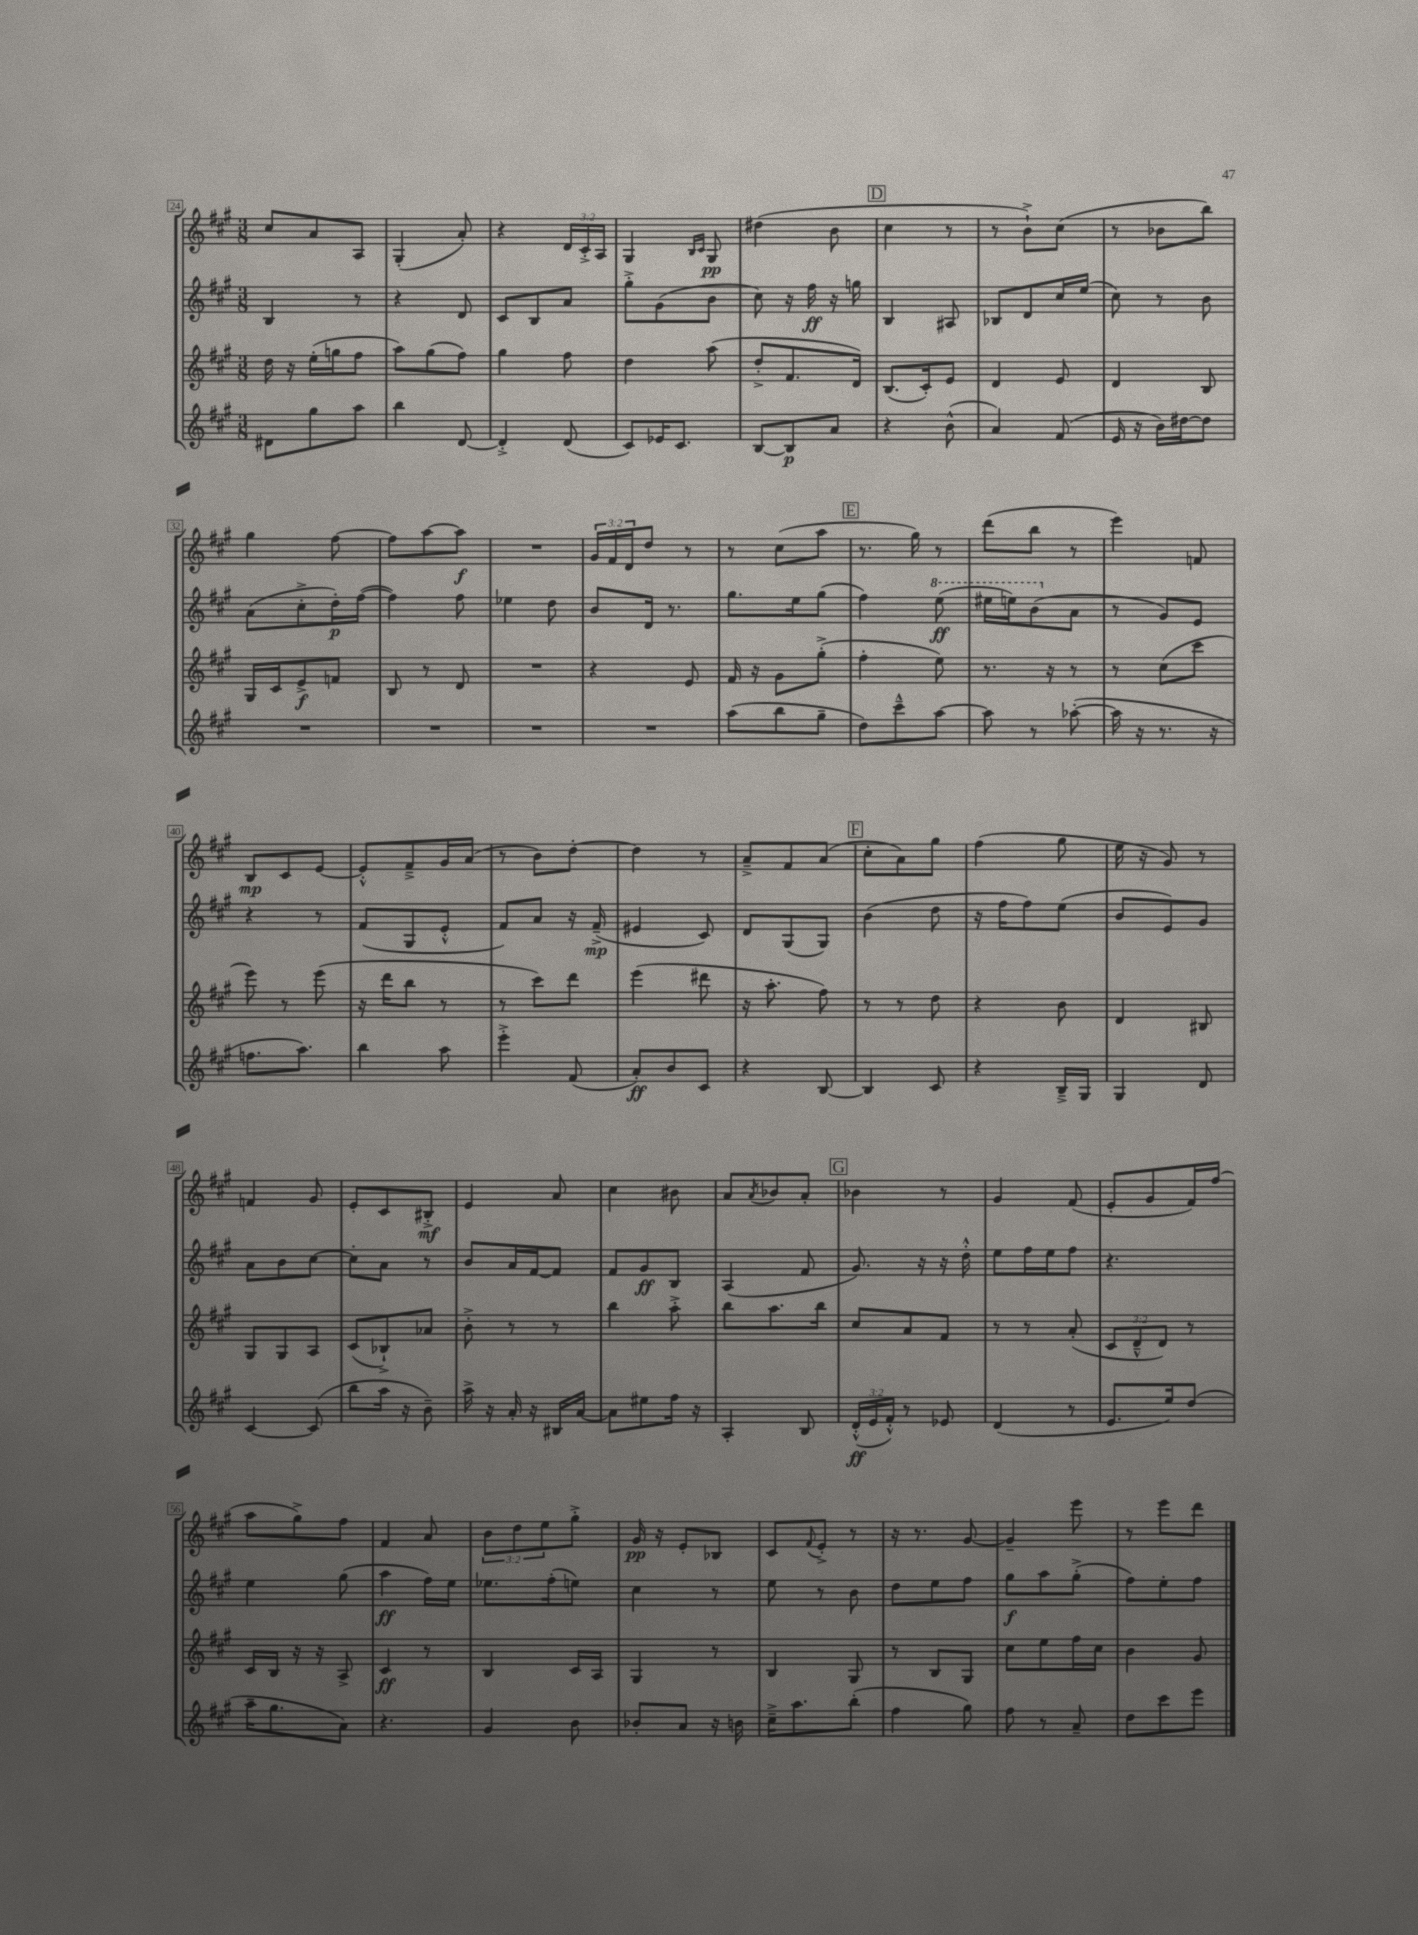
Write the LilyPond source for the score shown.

<<
\new StaffGroup <<
\new Staff = "s0" {
    \clef treble \key a \major \numericTimeSignature \time 3/8 \override Staff.TupletNumber.text = #tuplet-number::calc-fraction-text
    cis''8 a'8 a8 |
    gis4-.( a'8-.) |
    r4 \tuplet 3/2 { d'16 cis'16-.-> a16 } |
    gis4 \grace { b16 cis'16 } gis8\pp |
    dis''4( b'8 |
    \mark \markup { \box "D" } cis''4 r8 |
    r8 b'8-!->) cis''8( |
    r8 bes'8 b''8) |
    gis''4 fis''8~ |
    fis''8 a''8~ a''8\f |
    R4. |
    \tuplet 3/2 { gis'16 fis'16 d'16 } d''8 r8 |
    r8 cis''8( a''8 |
    \mark \markup { \box "E" } r8. gis''16) r8 |
    d'''8( b''8 r8 |
    e'''4) f'8 |
    b8\mp cis'8 e'8~ |
    e'8-.-^ fis'8---> gis'16 a'16( |
    r8 b'8) d''8~-. |
    d''4 r8 |
    a'8---> fis'8 a'8( |
    \mark \markup { \box "F" } cis''8-. a'8) gis''8 |
    fis''4( gis''8 |
    e''16 r16 gis'8) r8 |
    f'4 gis'8 |
    e'8-. cis'8 bis8-.->\mf |
    e'4 a'8 |
    cis''4 bis'8 |
    a'8 \acciaccatura { a'8 } bes'8 a'8-. |
    \mark \markup { \box "G" } bes'4 r8 |
    gis'4 fis'8( |
    e'8-. gis'8 fis'16) fis''16( |
    a''8 gis''8->) fis''8 |
    fis'4 a'8 |
    \tuplet 3/2 { b'8 d''8 e''8 } gis''8-.-> |
    gis'16\pp r16 e'8-. bes8 |
    cis'8 \appoggiatura { fis'8 } e'8-.-> r8 |
    r16 r8. gis'8~ |
    gis'4-- e'''8 |
    r8 e'''8 d'''8 \bar "|." |
}
\new Staff = "s1" {
    \clef treble \key a \major \numericTimeSignature \time 3/8
    b4 r8 |
    r4 d'8 |
    cis'8 b8 a'8 |
    gis''8-.-> gis'8( b'8 |
    cis''8) r16 fis''16\ff r16 g''16 |
    \mark \markup { \box "D" } b4 ais8 |
    bes8 d'8 cis''16 e''16( |
    cis''8) r8 b'8 |
    a'8( cis''8-.-> d''16-.\p) fis''16~( |
    fis''4) fis''8 |
    ees''4 d''8 |
    b'8 d'16 r8. |
    gis''8. e''16 gis''8( |
    \mark \markup { \box "E" } fis''4) \ottava #1 e'''8\ff( |
    eis'''16 e'''16) b''8( \ottava #0 a'8 |
    r8 gis'8) e'8 |
    r4 r8 |
    fis'8( gis8 e'8-.-^ |
    fis'8) a'8 r16 fis'16--->\mp( |
    eis'4 cis'8) |
    d'8 gis8( gis8) |
    \mark \markup { \box "F" } b'4( d''8 |
    r16 fis''16 fis''8) e''8( |
    b'8 e'8) gis'8 |
    a'8 b'8 cis''8~ |
    cis''8-. a'8 r8 |
    b'8 a'16 fis'16~ fis'8 |
    fis'8 gis'8\ff b8 |
    a4( fis'8 |
    \mark \markup { \box "G" } gis'8.) r16 r16 d''16-.-^ |
    e''8 fis''16 e''16 fis''8 |
    r4. |
    e''4 gis''8( |
    a''4\ff fis''16) e''16 |
    ees''8. fis''16-.( e''8) |
    cis''4 r8 |
    e''8 r8 b'8 |
    d''8 e''8 fis''8 |
    gis''8\f a''8 gis''8-.->( |
    fis''8) e''8-. fis''8 \bar "|." |
}
\new Staff = "s2" {
    \clef treble \key a \major \numericTimeSignature \time 3/8 \override Staff.TupletNumber.text = #tuplet-number::calc-fraction-text
    d''16 r16 e''16-.( g''16 fis''8 |
    a''8) gis''8( fis''8) |
    gis''4 fis''8 |
    d''4 a''8( |
    d''8-.-> fis'8. d'16) |
    \mark \markup { \box "D" } b8.( cis'16-.) e'8 |
    d'4 e'8 |
    d'4 b8 |
    gis16 cis'16 e'8->\f f'8 |
    b8 r8 d'8 |
    R4. |
    r4 e'8 |
    fis'16 r16 gis'8 gis''8-.->( |
    \mark \markup { \box "E" } fis''4-. e''8) |
    r8. r16 r8 |
    r8 cis''8( cis'''8 |
    e'''8) r8 e'''8( |
    r16 d'''16 b''8 r8 |
    r8 cis'''8) d'''8 |
    e'''4( dis'''8 |
    r16 a''8.-. fis''8) |
    \mark \markup { \box "F" } r8 r8 d''8 |
    r4 b'8 |
    d'4 bis8 |
    gis8 gis8 a8 |
    cis'8( bes8-!->) aes'8 |
    b'8-.-> r8 r8 |
    b''4 a''8-.-> |
    b''8 a''8. b''16 |
    \mark \markup { \box "G" } cis''8 a'8 fis'8 |
    r8 r8 a'8-.( |
    \tuplet 3/2 { cis'8 d'8---^ d'8) } r8 |
    cis'16 b16 r16 r16 a8-> |
    cis'4\ff r8 |
    b4 cis'16 a16 |
    gis4 r8 |
    b4 gis8 |
    r8 b8 gis8 |
    cis''8 e''8 fis''16 cis''16 |
    b'4 gis'8 \bar "|." |
}
\new Staff = "s3" {
    \clef treble \key a \major \numericTimeSignature \time 3/8 \override Staff.TupletNumber.text = #tuplet-number::calc-fraction-text
    dis'8 gis''8 a''8 |
    b''4 d'8~ |
    d'4-.-> d'8( |
    cis'8) ees'16 cis'8. |
    b8~ b8\p a'8 |
    \mark \markup { \box "D" } r4 b'8-^( |
    a'4) fis'8( |
    e'16 r16 b'16) dis''16~ dis''8 |
    R4. |
    R4. |
    R4. |
    R4. |
    a''8( b''8 gis''8-- |
    \mark \markup { \box "E" } d''8) cis'''8---^ a''8~ |
    a''8 r8 aes''8~-.( |
    aes''16 r16 r8. r16 |
    f''8. a''8.) |
    b''4 a''8 |
    e'''4-.-> fis'8( |
    a'8-.\ff) b'8 cis'8 |
    r4 b8~ |
    \mark \markup { \box "F" } b4 cis'8 |
    r4 b16---> gis16 |
    gis4 d'8 |
    cis'4~ cis'8( |
    b''8 a''16 r16 b'8--) |
    a''16-> r16 a'16-. r16 bis16 a'16~ |
    a'8 eis''8 fis''16 r16 |
    a4-. b8 |
    \mark \markup { \box "G" } \tuplet 3/2 { d'16-.-^\ff( e'16 fis'16-.-^) } r8 ees'8 |
    d'4( r8 |
    e'8. e''16) d''8( |
    a''16-- gis''8. a'8) |
    r4. |
    gis'4 b'8 |
    bes'8-. a'8 r16 b'16 |
    cis''16---> a''8. b''8-.( |
    fis''4 gis''8) |
    fis''8 r8 a'8-- |
    d''8 cis'''8 e'''8 \bar "|." |
}
>>
>>
\layout { \context { \Score currentBarNumber = #24 \override BarNumber.stencil = #(make-stencil-boxer 0.1 0.3 ly:text-interface::print) } }
